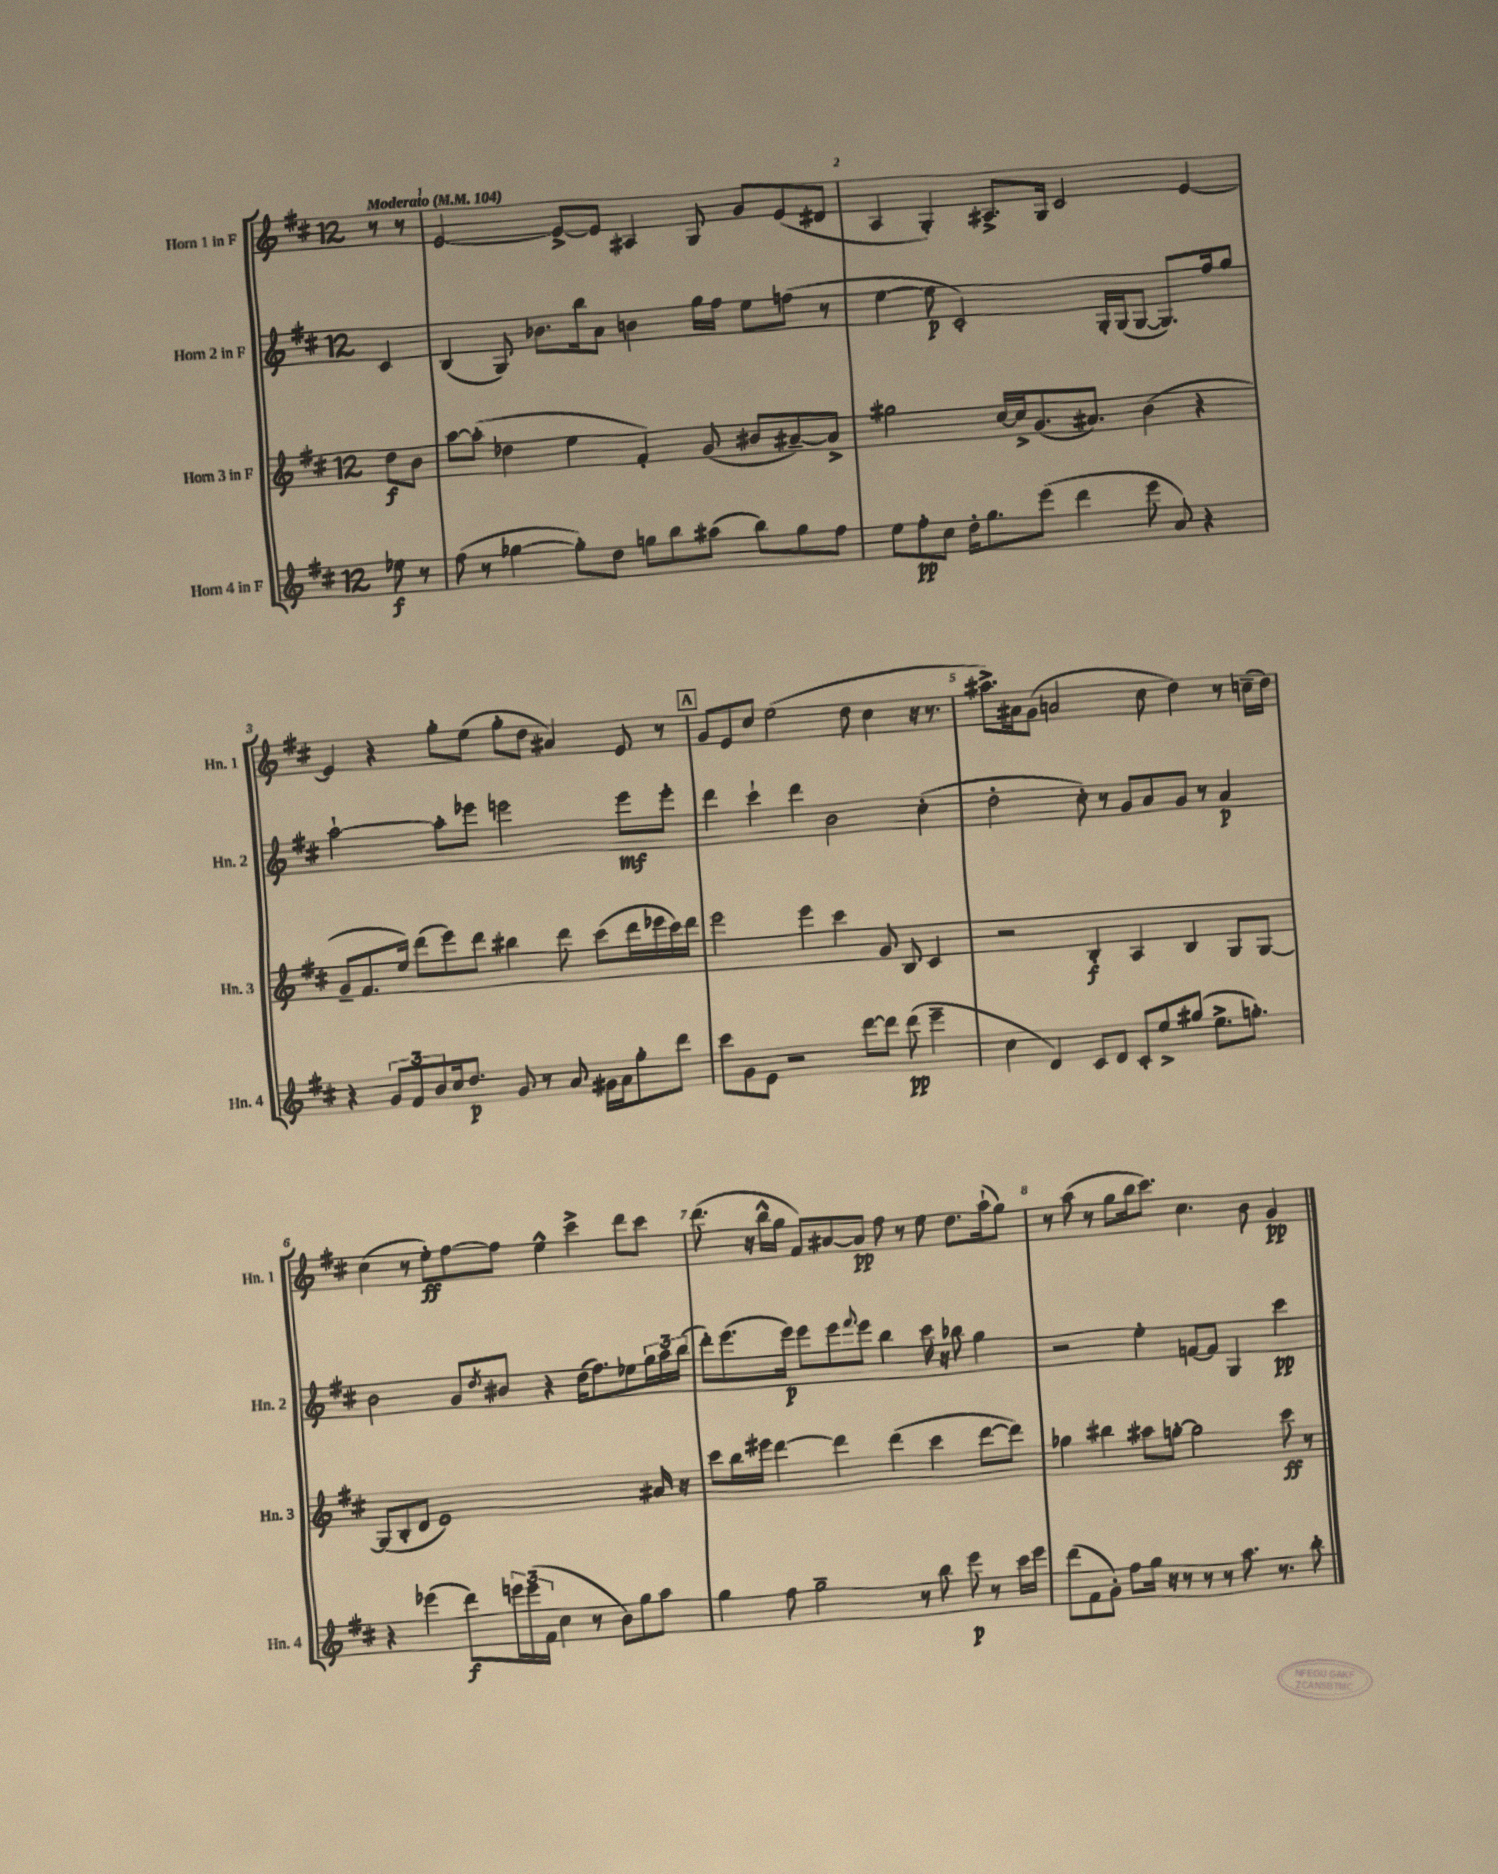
<<
\new StaffGroup <<
\new Staff = "s0" \with { instrumentName = "Horn 1 in F" shortInstrumentName = "Hn. 1" } {
    \clef treble \key d \major \once \override Staff.TimeSignature.style = #'single-digit \time 12/8 \partial 4 \tempo "Moderato" 4 = 104
    r8 r8 |
    e'2~ e'8~-> e'8 ais4 g8 g'8 e'8( dis'8 |
    a4 g4-.) ais8.-> g16 cis'2 e'4~ |
    e'4 r4 g''8-. e''8( g''8-. d''8 ais'4) e'8 r8 |
    \mark \markup { \box "A" } g'8 e'8 cis''8 e''2( d''8 cis''4 r16 r8. |
    ais''8.->) ais'16 g'8( a'2 cis''8 d''4) r8 c''16--( d''16) |
    cis''4( r8 e''8-.\ff) fis''8~ fis''8 e''4-^ cis'''4-> d'''8 cis'''8 |
    d'''8.( r16 b''16-^ g''16 fis'8) ais'8~ ais'8\pp fis''8 r8 e''8 d''8. a''16-!( g''8) |
    r8 a''8( r8 g''8 b''16 cis'''8.) cis''4. b'8 g'4\pp \bar "|." |
}
\new Staff = "s1" \with { instrumentName = "Horn 2 in F" shortInstrumentName = "Hn. 2" } {
    \clef treble \key d \major \once \override Staff.TimeSignature.style = #'single-digit \time 12/8 \partial 4
    cis'4 |
    b4( g8) bes'8. b''16 a'8 b'4 g''16 fis''16 e''8 f''8( r8 |
    e''4~ e''8\p cis'2-.) g16-. g16( g8~ g8.) fis''16 g''8 |
    a''2~-! a''8-. ees'''8 e'''2 e'''8\mf e'''8-. |
    \mark \markup { \box "A" } d'''4 cis'''4-! d'''4 b'2 cis''4-.( |
    d''2-. cis''8-.) r8 g'8 a'8 g'8 r8 a'4\p |
    b'2 g'8 \acciaccatura { d''8 } bis'8 r4 d''16( fis''8.) ees''8 \tuplet 3/2 { g''16 a''16 b''16( } |
    d'''8-.) e'''8.( e'''16\p) e'''8 e'''8 \appoggiatura { fis'''8 } e'''8 b''4 cis'''16 r16 bes''8 g''4 |
    r2 e''4-. f'8~ f'8 g4 cis'''4\pp \bar "|." |
}
\new Staff = "s2" \with { instrumentName = "Horn 3 in F" shortInstrumentName = "Hn. 3" } {
    \clef treble \key d \major \once \override Staff.TimeSignature.style = #'single-digit \time 12/8 \partial 4
    d''8\f b'8 |
    a''8~ a''8-.( des''4 e''4 fis'4-.) g'8( bis'8 ais'8~--) ais'8-> |
    gis''2 cis''16~ cis''16-> g'8.( ais'8.) b'4( r4 |
    g'8-- fis'8. e''16) d'''8( e'''8) d'''8 bis''4 d'''8 cis'''8( d'''16 ees'''16 cis'''16) d'''16 |
    \mark \markup { \box "A" } e'''2 e'''4 cis'''4 g'8 b8 cis'4 |
    r2 b4-.\f a4 b4 g8 g8~ |
    g8( b8-. d'8 e'1) ais'16 r16 |
    cis'''8 b''16 eis'''16 d'''4~ d'''4 d'''4( cis'''4 d'''8~ d'''8) |
    ges''4 bis''4 ais''8 g''8~-. g''2 cis'''8\ff r8 \bar "|." |
}
\new Staff = "s3" \with { instrumentName = "Horn 4 in F" shortInstrumentName = "Hn. 4" } {
    \clef treble \key d \major \once \override Staff.TimeSignature.style = #'single-digit \time 12/8 \partial 4
    ees''8\f r8 |
    fis''8( r8 ges''4~ ges''8-.) d''8 g''8 b''8 ais''8( b''8) g''8 fis''8 |
    e''8 fis''8-.\pp cis''8 d''16-. g''8. e'''8( d'''4 e'''8 a'8) r4 |
    r4 \tuplet 3/2 { g'8 fis'8 b'8 } cis''16 d''8.\p g'8 r8 a'8 gis'16 a'16 g''8-. d'''8 |
    \mark \markup { \box "A" } cis'''8 g'8 e'8 r2 d'''8~ d'''8 d'''8\pp( e'''4-- |
    cis''4 d'4) cis'8 d'8 cis'8-. e''8-> gis''8( e''8.-> g''8.-.) |
    r4 ees'''4( d'''8\f) \tuplet 3/2 { e'''16 e'''16( fis'16 } cis''4 r8 b'8) g''8 a''8 |
    g''4 fis''8 g''2-- r8 b''8 e'''8\p r8 cis'''16 e'''16 |
    d'''8( fis'8 g'8-.) fis''8 g''16 r16 r8 r8 r8 a''8. r8. b''8-. \bar "|." |
}
>>
>>
\layout { \context { \Score \override BarNumber.break-visibility = ##(#f #t #t) barNumberVisibility = #all-bar-numbers-visible } }
